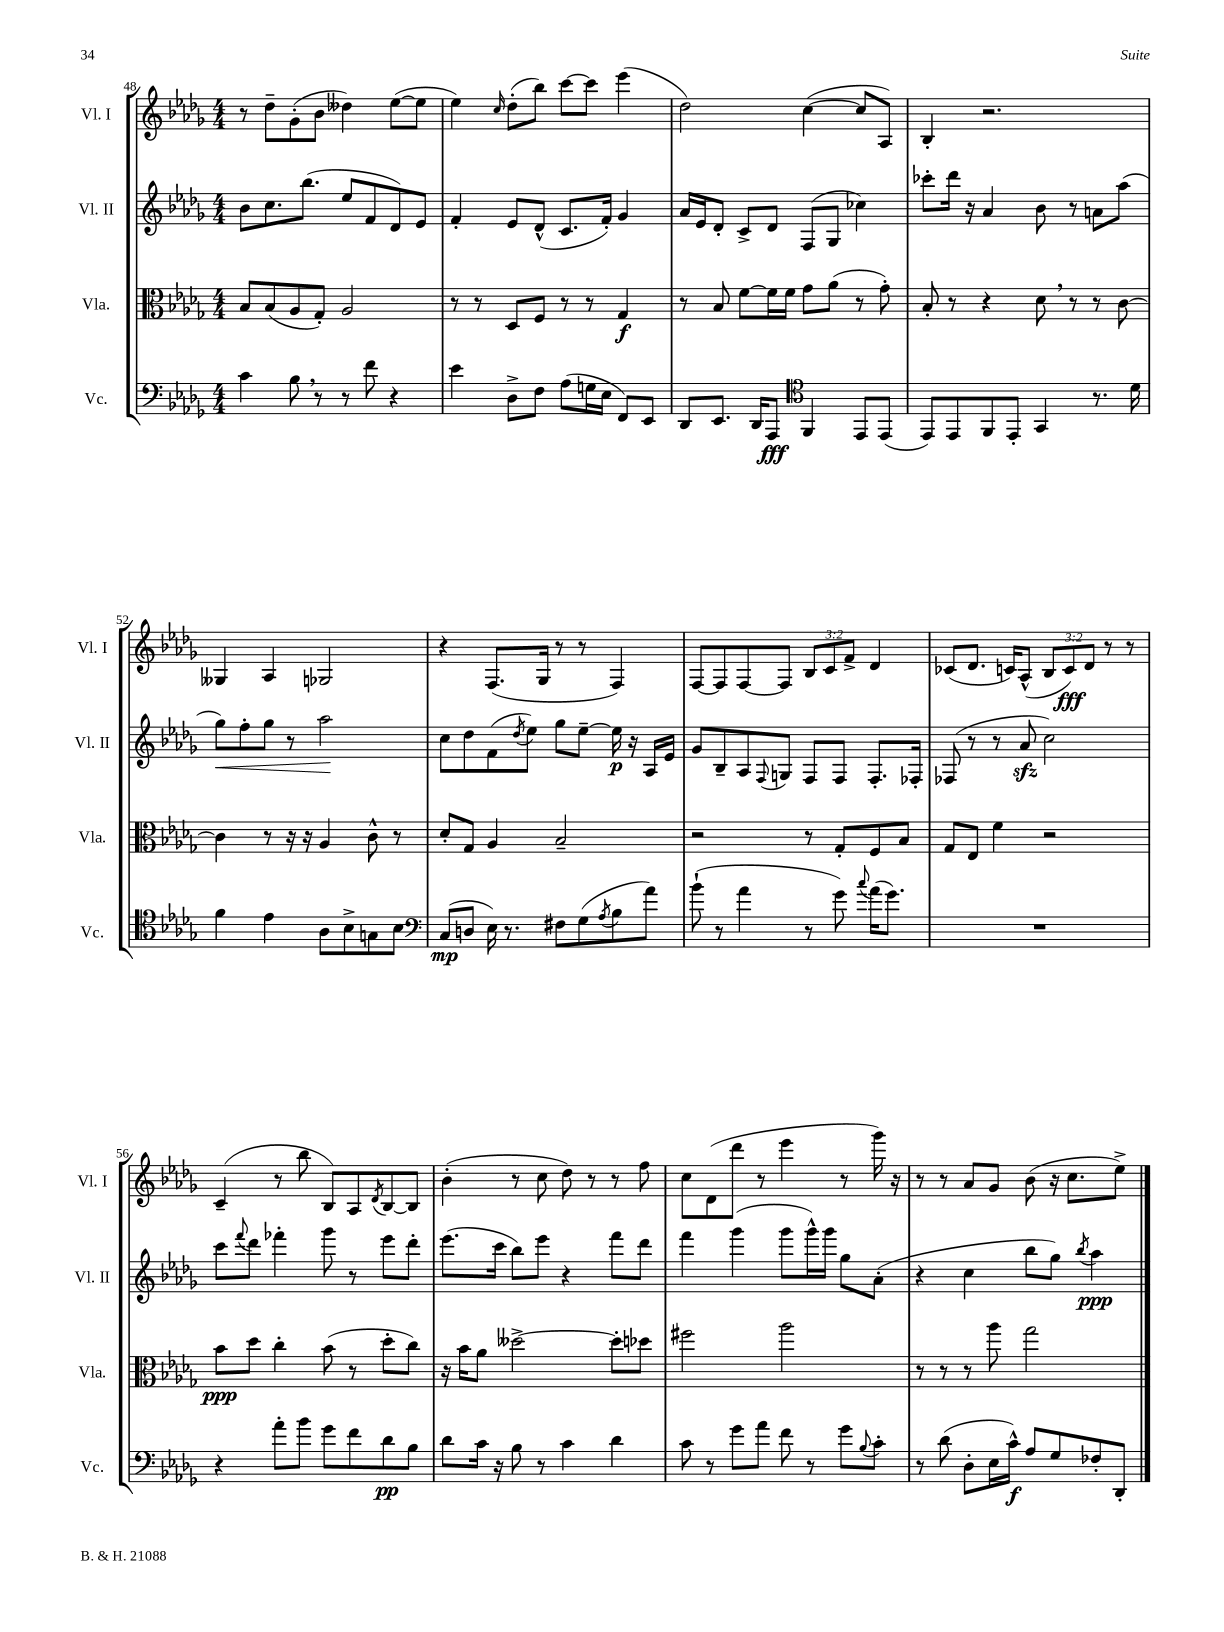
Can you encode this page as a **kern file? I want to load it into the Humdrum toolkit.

**kern	**dynam	**kern	**dynam	**kern	**dynam	**kern	**dynam
*part4	*part4	*part3	*part3	*part2	*part2	*part1	*part1
*staff4	*staff4	*staff3	*staff3	*staff2	*staff2	*staff1	*staff1
*I"Vc.	*	*I"Vla.	*	*I"Vl. II	*	*I"Vl. I	*
*I'Vc.	*	*I'Vla.	*	*I'Vl. II	*	*I'Vl. I	*
*clefF4	*	*clefC3	*	*clefG2	*	*clefG2	*
*k[b-e-a-d-g-]	*	*k[b-e-a-d-g-]	*	*k[b-e-a-d-g-]	*	*k[b-e-a-d-g-]	*
*M4/4	*	*M4/4	*	*M4/4	*	*M4/4	*
=48	=48	=48	=48	=48	=48	=48	=48
4c\	.	8B-/L	.	8b-\L	.	8r	.
.	.	(8B-/	.	8.cc\	.	8dd-~\L	.
8B-,\	.	8A-/	.	.	.	(8g-'\	.
.	.	.	.	(8.bb-\J	.	.	.
8r	.	8G-'/J)	.	.	.	8b-\J	.
8r	.	2A-/	.	8ee-/L	.	4dd--X\)	.
8f\	.	.	.	8f/	.	.	.
4r	.	.	.	8d-/)	.	([8ee-\L	.
.	.	.	.	8e-/J	.	8ee-\J]	.
=49	=49	=49	=49	=49	=49	=49	=49
4e-\	.	8r	.	4f'/	.	4ee-\)	.
.	.	8r	.	.	.	.	.
.	.	.	.	.	.	16qqcc/	.
8D-^\L	.	8D-/L	.	8e-/L	.	(8dd-'\L	.
8F\J	.	8F/J	.	(8d-^^/J	.	8bb-\J)	.
(8A-\L	.	8r	.	8.c/L	.	[8ccc\L	.
16Gn\L	.	8r	.	.	.	8ccc\J]	.
16E-\JJ	.	.	.	16f'/Jk)	.	.	.
8FF/L)	.	4G-/	f	4g-/	.	(4eee-\	.
8EE-/J	.	.	.	.	.	.	.
=50	=50	=50	=50	=50	=50	=50	=50
8DD-/L	.	8r	.	16a-/LL	.	2dd-\)	.
.	.	.	.	16e-/J	.	.	.
8.EE-/J	.	8B-/	.	8d-'/J	.	.	.
.	.	[8f\L	.	8c^/L	.	.	.
16DD-/KL	.	.	.	.	.	.	.
8AAA-/J	fff	16f\L]	.	8d-/J	.	.	.
.	.	16f\JJ	.	.	.	.	.
*clefC4	*	*	*	*	*	*	*
4FF/	.	8g-\L	.	(8F/L	.	([4cc\	.
.	.	(8a-\J	.	8G-/J	.	.	.
8EE-/L	.	8r	.	4cc-X\)	.	8cc/L]	.
(8EE-/J	.	8g-'\)	.	.	.	8A-/J)	.
=51	=51	=51	=51	=51	=51	=51	=51
8EE-/L)	.	8B-'/	.	8ccc-X'\L	.	4B-'/	.
8EE-/	.	8r	.	16ddd-\Jk	.	.	.
.	.	.	.	16r	.	.	.
8FF/	.	4r	.	4a-/	.	2.r	.
8EE-'/J	.	.	.	.	.	.	.
4GG-/	.	8d-,\	.	8b-\	.	.	.
.	.	8r	.	8r	.	.	.
8.r	.	8r	.	8an\L	.	.	.
.	.	[8c\	.	(8aa-\J	.	.	.
16d-\	.	.	.	.	.	.	.
!!LO:LB:g=z
=52	=52	=52	=52	=52	=52	=52	=52
!	!	!	!	!	!LO:HP:b	!	!
4f\	.	4c\]	.	8gg-\L)	<	4G--X/	.
.	.	.	.	8ff'\	.	.	.
4e-\	.	8r	.	8gg-\J	.	4A-/	.
.	.	16r	.	8r	.	.	.
.	.	16r	.	.	.	.	.
8A-\L	.	4A-/	.	2aa-\	.	2G-X/	.
8B-^\	.	.	.	.	.	.	.
8Gn\	.	8c^^\	.	.	.	.	.
8B-\J	.	8r	.	.	.	.	.
.	.	.	.	.	[	.	.
=53	=53	=53	=53	=53	=53	=53	=53
*clefF4	*	*	*	*	*	*	*
(8C/L	mp	8d-'/L	.	8cc\L	.	4r	.
8Dn/J	.	8G-/J	.	8dd-\	.	.	.
16E-\)	.	4A-/	.	(8f\	.	(8.F/L	.
8.r	.	.	.	.	.	.	.
.	.	.	.	8qdd-/	.	.	.
.	.	.	.	8ee-\J)	.	.	.
.	.	.	.	.	.	16G-/Jk	.
8F#X\L	.	2B-~/	.	8gg-\L	.	8r	.
(8G-\	.	.	.	[8ee-~\J	.	8r	.
8qA-/	.	.	.	.	.	.	.
8B-\	.	.	.	16ee-\]	p	4F/)	.
.	.	.	.	16r	.	.	.
8a-\J)	.	.	.	16A-/LL	.	.	.
.	.	.	.	16e-/JJ	.	.	.
=54	=54	=54	=54	=54	=54	=54	=54
(8b-`\	.	2r	.	8g-/L	.	[8F/L	.
8r	.	.	.	8B-~/	.	8F/]	.
4a-\	.	.	.	8A-/	.	[8F/	.
.	.	.	.	8qqF/	.	.	.
.	.	.	.	8Gn/J	.	8F/J]	.
8r	.	8r	.	8F/L	.	12B-/L	.
.	.	.	.	.	.	12c/	.
8g-\)	.	8G-'/L	.	8F/J	.	.	.
.	.	.	.	.	.	12f^/J	.
8qqcc/	.	.	.	.	.	.	.
(16a-\KL	.	8F/	.	8.F'/L	.	4d-/	.
8.g-\J)	.	.	.	.	.	.	.
.	.	8B-/J	.	.	.	.	.
.	.	.	.	16F-X'/Jk	.	.	.
=55	=55	=55	=55	=55	=55	=55	=55
1r	.	8G-/L	.	(8F-X/	.	(8c-X/L	.
.	.	8E-/J	.	8r	.	8.d-/J	.
.	.	4f\	.	8r	.	.	.
.	.	.	.	.	.	16cn/KL)	.
.	.	.	.	8a-zz/	.	(8A-^^/J	.
.	.	2r	.	2cc\)	.	12B-/L	.
.	.	.	.	.	.	12c/)	fff
.	.	.	.	.	.	12d-/J	.
.	.	.	.	.	.	8r	.
.	.	.	.	.	.	8r	.
!!LO:LB:g=z
=56	=56	=56	=56	=56	=56	=56	=56
4r	.	8b-\L	ppp	8ccc\L	.	(4c~/	.
.	.	.	.	8qqfff/	.	.	.
.	.	8dd-\J	.	8ddd-\J	.	.	.
8a-'\L	.	4cc'\	.	4fff-X'\	.	8r	.
8b-\J	.	.	.	.	.	8bb-\	.
8g-\L	.	(8b-\	.	8ggg-\	.	8B-/L)	.
8f\	.	8r	.	8r	.	8A-/	.
.	.	.	.	.	.	8qd-/	.
8d-\	pp	8dd-'\L	.	8eee-\L	.	[8B-/	.
8B-\J	.	8cc\J)	.	8ddd-'\J	.	8B-/J]	.
=57	=57	=57	=57	=57	=57	=57	=57
8d-\L	.	16r	.	(8.eee-\L	.	(4b-'\	.
.	.	16b-\KL	.	.	.	.	.
16c\Jk	.	8a-\J	.	.	.	.	.
16r	.	.	.	16ccc\Jk	.	.	.
8B-\	.	[2dd--X^\	.	8bb-\L)	.	8r	.
8r	.	.	.	8eee-\J	.	8cc\	.
4c\	.	.	.	4r	.	8dd-\)	.
.	.	.	.	.	.	8r	.
4d-\	.	8dd--'\L]	.	8fff\L	.	8r	.
.	.	8dd-X\J	.	8ddd-\J	.	8ff\	.
=58	=58	=58	=58	=58	=58	=58	=58
8c\	.	2ff#X\	.	4fff\	.	8cc\L	.
8r	.	.	.	.	.	(8d-\	.
8g-\L	.	.	.	(4ggg-\	.	8ddd-\J	.
8a-\J	.	.	.	.	.	8r	.
8f\	.	2aa-\	.	8ggg-\L	.	4eee-\	.
8r	.	.	.	16ggg-^^\L)	.	.	.
.	.	.	.	16ggg-\JJ	.	.	.
8g-\L	.	.	.	8gg-\L	.	8r	.
8qqB-/	.	.	.	.	.	.	.
8c'\J	.	.	.	(8a-'\J	.	16ggg-\)	.
.	.	.	.	.	.	16r	.
=59	=59	=59	=59	=59	=59	=59	=59
8r	.	8r	.	4r	.	8r	.
(8d-\	.	8r	.	.	.	8r	.
8D-'\L	.	8r	.	4cc\	.	8a-/L	.
16E-\L	.	8aa-\	.	.	.	8g-/J	.
16c^^\JJ)	f	.	.	.	.	.	.
8A-/L	.	2gg-\	.	8bb-\L	.	(8b-\	.
8G-/	.	.	.	8gg-\J)	.	16r	.
.	.	.	.	.	.	8.cc\L	.
.	.	.	.	8qbb-/	.	.	.
8F-X'/	.	.	.	4aa-\	ppp	.	.
8DD-'/J	.	.	.	.	.	8ee-^\J)	.
==	==	==	==	==	==	==	==
*-	*-	*-	*-	*-	*-	*-	*-
